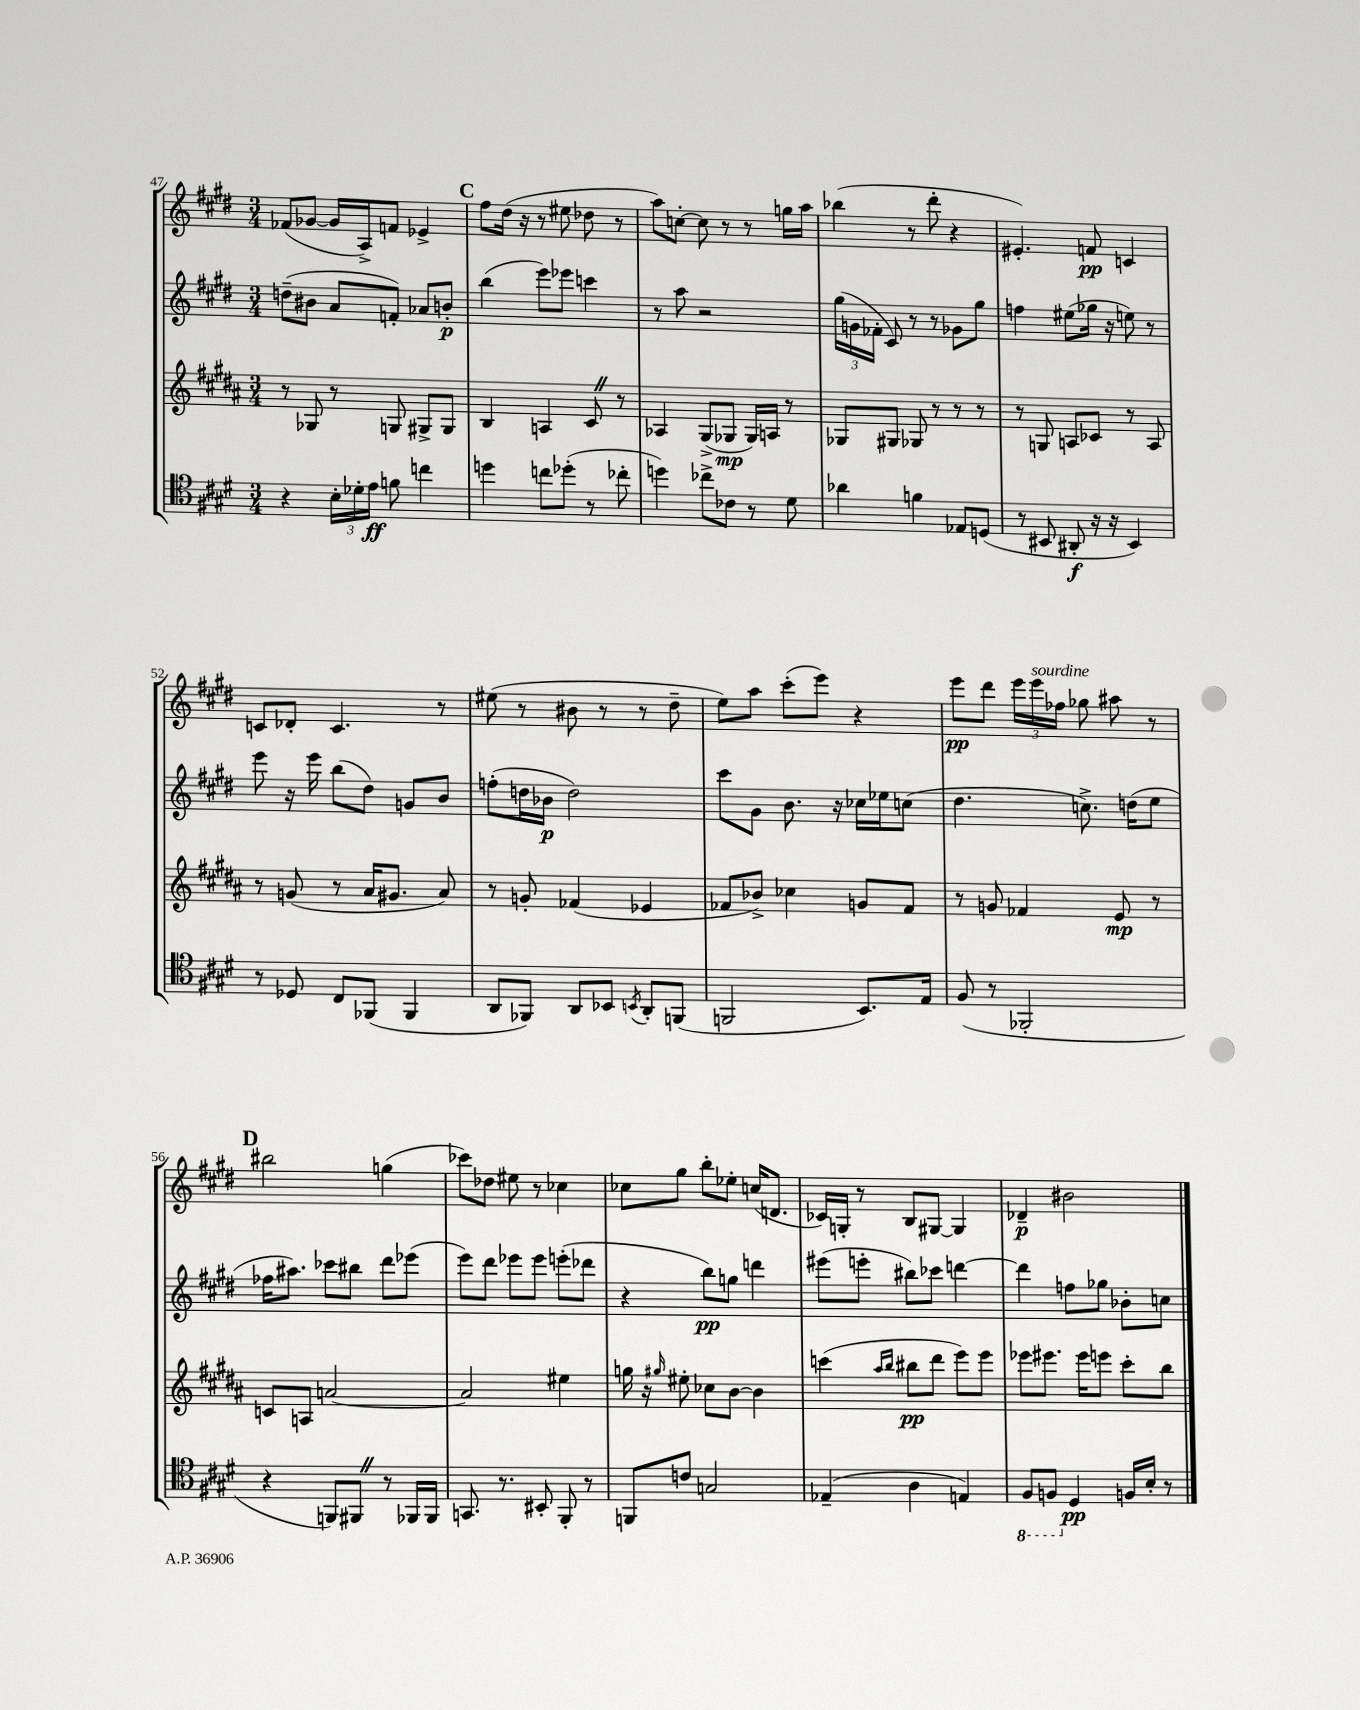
<<
\new StaffGroup <<
\new Staff = "s0" {
    \clef treble \key e \major \numericTimeSignature \time 3/4
    \autoBeamOff fes'8[( ges'8]~ ges'16[ a16->) f'8] ees'4-> |
    \mark \markup { \bold "C" } fis''8[ dis''16]( r16 r8 eis''8 des''8 r8 |
    a''8[) c''8]~-. c''8 r8 r8 g''16[ a''16] |
    bes''4( r8 dis'''8-. r4 |
    eis'4.-.) f'8\pp c'4 |
    c'8[ des'8]-. c'4. r8 |
    eis''8( r8 bis'8 r8 r8 dis''8-- |
    e''8[) a''8] cis'''8[-.( e'''8]) r4 |
    e'''8[\pp dis'''8] \tuplet 3/2 { e'''16[ e'''16^\markup { \italic "sourdine" } fes''16] } ges''8 ais''8 r8 |
    \mark \markup { \bold "D" } bis''2 g''4( |
    ces'''8[) des''8] eis''8 r8 ces''4 |
    ces''8[ gis''8] b''8[-. ees''8]-. c''16[( d'8.] |
    ces'16[) g16]-. r8 b8[ gis8]~ gis4 |
    des'4--\p bis'2 \bar "|." |
}
\new Staff = "s1" {
    \clef treble \key e \major \numericTimeSignature \time 3/4
    \autoBeamOff d''8[--( bis'8] a'8[ f'8]-.) aes'8[ b'8]-.\p |
    \mark \markup { \bold "C" } b''4( e'''8[) ees'''8] c'''4 |
    r8 a''8 r2 |
    \tuplet 3/2 { gis''16[( g'16 fes'16]-. } cis'8) r8 r8 ges'8[ gis''8] |
    f''4 eis''8[( ges''16] r16 e''8) r8 |
    e'''8 r16 e'''16 b''8[( dis''8]) g'8[ b'8] |
    f''8[-.( d''16 bes'16]\p d''2) |
    cis'''8[ gis'8] b'8. r16 ces''16[ ees''16 c''8]( |
    dis''4. c''8.->) d''16[( e''8] |
    \mark \markup { \bold "D" } fes''16[ ais''8.]) ces'''8[ bis''8] dis'''8[ ees'''8]( |
    e'''8[) dis'''8] ees'''8[ ees'''8] e'''8[-.( des'''8] |
    r4 b''8[\pp) g''8] d'''4 |
    eis'''8[( e'''8]-. bis''8[) ces'''8] d'''4~ |
    d'''4 f''8[ ges''8] bes'8[-. c''8] \bar "|." |
}
\new Staff = "s2" {
    \clef treble \key b \major \numericTimeSignature \time 3/4
    \autoBeamOff r8 ges8 r8 g8 gis8[-> gis8] |
    \mark \markup { \bold "C" } b4 a4 cis'8 \once \override BreathingSign.text = \markup { \musicglyph "scripts.caesura.straight" } \breathe r8 |
    aes4 gis8[->( ges8]\mp ges16[) a16] r8 |
    ges8[ gis8] ges8 r8 r8 r8 |
    r8 g8 a8[ ces'8] r8 a8 |
    r8 g'8( r8 ais'16[ gis'8.] ais'8) |
    r8 g'8-. fes'4( ees'4 |
    fes'8[ bes'8]->) ces''4 g'8[ fes'8] |
    r8 g'8 fes'4 e'8\mp r8 |
    \mark \markup { \bold "D" } c'8[ a8] a'2~ |
    a'2 eis''4 |
    g''16 r16 \grace { gis''16 } eis''8-. ces''8[ b'8]~ b'4 |
    c'''4( \grace { ais''16[ b''16] } bis''8[\pp dis'''8] e'''8[) e'''8] |
    ees'''8[ eis'''8.] eis'''16[ e'''8] cis'''8[-. b''8] \bar "|." |
}
\new Staff = "s3" {
    \clef tenor \key e \major \numericTimeSignature \time 3/4
    \autoBeamOff r4 \tuplet 3/2 { b16[-. des'16-. e'16]\ff } f'8 c''4 |
    \mark \markup { \bold "C" } d''4 c''8[ des''8]-.( r8 ces''8-. |
    d''4) ces''8[-> ces'8] r8 dis'8 |
    aes'4 f'4 ees8[ d8]( |
    r8 bis,8 ais,8-.\f r16 r16 bis,4) |
    r8 des8 cis8[ fes,8]( fes,4 |
    a,8[ fes,8]) a,8[ bes,8] \acciaccatura { b,8 } a,8[-. f,8]( |
    f,2 b,8.[) e16] |
    fis8( r8 fes,2-. |
    \mark \markup { \bold "D" } r4 f,8[) fis,8] \once \override BreathingSign.text = \markup { \musicglyph "scripts.caesura.straight" } \breathe r8 fes,16[ fes,16] |
    g,8. r8. bis,8-. fis,8-. r8 |
    f,8[ c'8] g2 |
    ees4--( a4 e4) |
    \ottava #-1 fis,8[ f,8] \ottava #0 dis4\pp f16[ b16]-. r8 \bar "|." |
}
>>
>>
\layout { \context { \Score currentBarNumber = #47 } }
